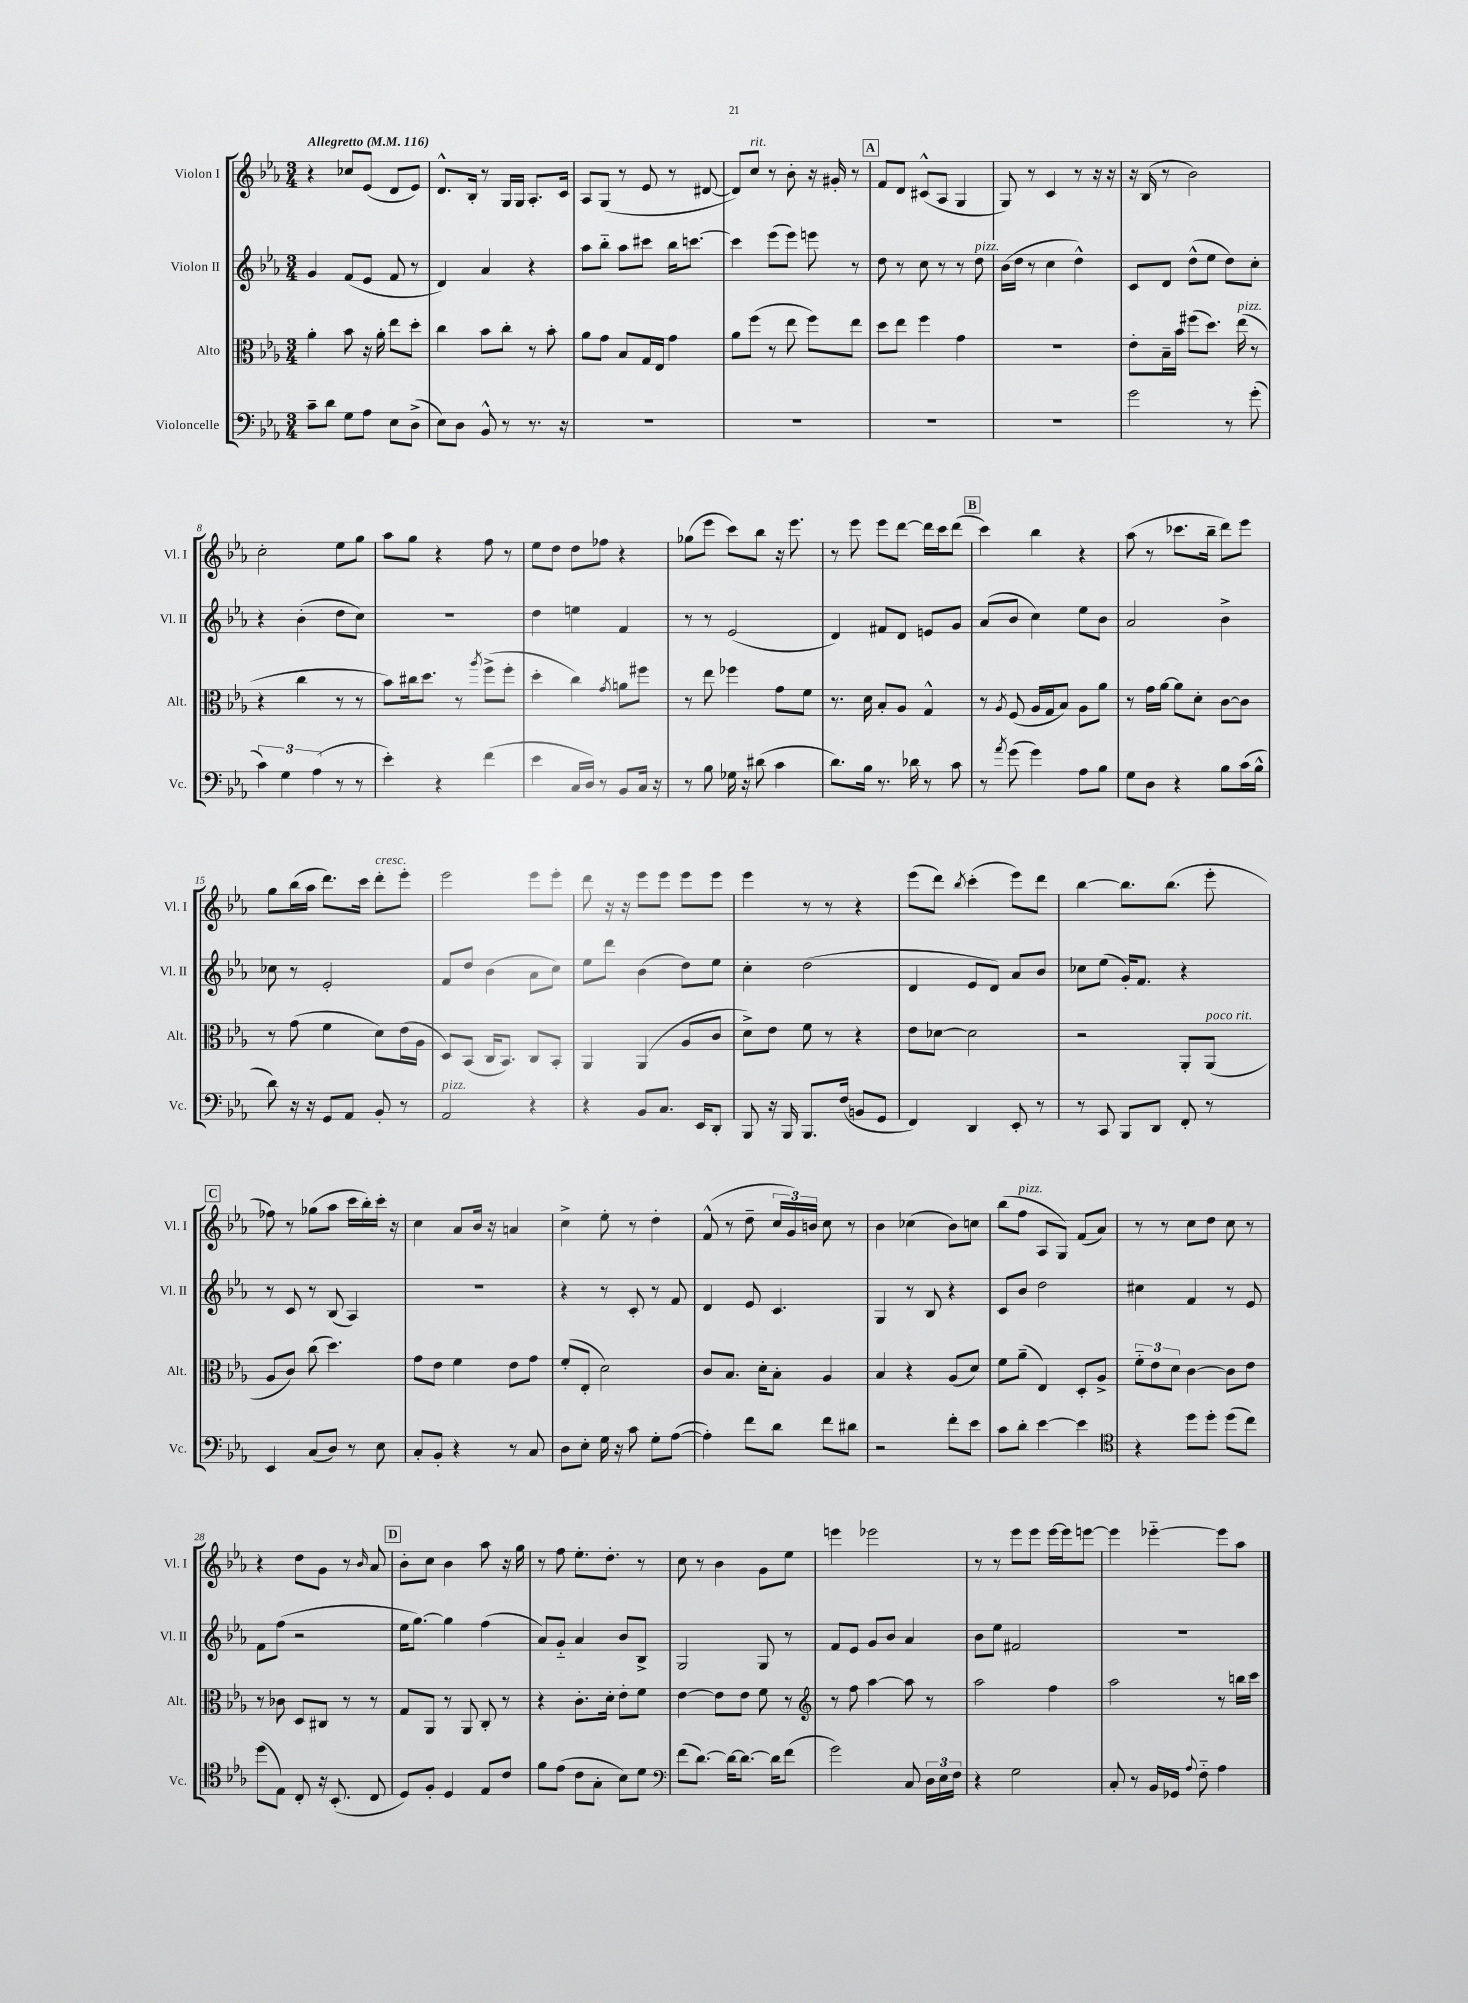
<<
\new StaffGroup <<
\new Staff = "s0" \with { instrumentName = "Violon I" shortInstrumentName = "Vl. I" } {
    \clef treble \key ees \major \numericTimeSignature \time 3/4 \tempo "Allegretto" 4 = 116
    \autoBeamOff r4 ces''8[ ees'8]( d'8[ ees'8]) |
    d'8.[-^ bes16]-. r8 g16[ g16] aes8.[-. c'16] |
    aes8[ g8]( r8 ees'8 r8 dis'8~ |
    dis'8[) c''8]^\markup { \italic "rit." } r8 bes'8-. r16 gis'16-. r8 |
    \mark \markup { \box "A" } f'8[ d'8] cis'8[-^( aes8] g4 |
    g8) r8 c'4 r8 r16 r16 |
    r16 bes16( r8 bes'2) |
    c''2-. ees''8[ g''8] |
    aes''8[ g''8] r4 f''8 r8 |
    ees''8[ d''8] d''8[ fes''8] r4 |
    ges''8[( ees'''8] c'''8[) bes''8] r16 ees'''8. |
    r8 ees'''8 ees'''8[ d'''8]~ d'''16[ c'''16 d'''8]( |
    \mark \markup { \box "B" } c'''4) bes''4 r4 |
    aes''8( r8 ces'''8.[ bes''16]-- d'''8[) ees'''8] |
    g''8[ bes''16( aes''16] d'''8.[) c'''16] d'''8[-.^\markup { \italic "cresc." } ees'''8]-. |
    ees'''2 ees'''8[ ees'''8]-. |
    d'''8 r16 r16 ees'''8[ ees'''8] ees'''8[ ees'''8] |
    ees'''4 r8 r8 r4 |
    ees'''8[( d'''8]) \acciaccatura { bes''8 } c'''4-.( ees'''8[) d'''8] |
    bes''4~ bes''8.[ bes''8.]( ees'''8-. |
    \mark \markup { \box "C" } fes''8) r8 ges''8[( aes''8] c'''16[ bes''16-.) c'''16]-. r16 |
    c''4 aes'8[ bes'16] r16 a'4 |
    c''4-> ees''8-. r8 d''4-. |
    f'8-^( r8 d''8-- \tuplet 3/2 { c''16[ g'16) b'16] } c''8 r8 |
    bes'4 ces''4( bes'8[) c''8] |
    bes''8[( f''8]^\markup { \italic "pizz." } aes8[ g8]) f'8[( aes'8]) |
    r8 r8 c''8[ d''8] c''8 r8 |
    r4 d''8[ g'8] r8 \grace { bes'16 } aes'8 |
    \mark \markup { \box "D" } bes'8[-. c''8] bes'4 aes''8 r16 g''16 |
    r8 f''8 ees''8.[-. d''8.]-. r8 |
    c''8 r8 bes'4 g'8[ ees''8] |
    e'''4 ees'''2 |
    r8 r8 ees'''8[ ees'''8] ees'''16[~ ees'''16 e'''8]~ |
    e'''4 ees'''4~-_ ees'''8[ aes''8] \bar "|." |
}
\new Staff = "s1" \with { instrumentName = "Violon II" shortInstrumentName = "Vl. II" } {
    \clef treble \key ees \major \numericTimeSignature \time 3/4
    \autoBeamOff g'4 f'8[( ees'8] f'8 r8 |
    d'4) aes'4 r4 |
    aes''8[ bes''8]-_ aes''8[ cis'''8] bes''16[ c'''8.]~ |
    c'''4 ees'''8[( ees'''8]) e'''8 r8 |
    \mark \markup { \box "A" } d''8 r8 c''8 r8 r8 d''8^\markup { \italic "pizz." } |
    bes'16[( d''16] r8 c''4 d''4-^) |
    c'8[ d'8] d''8[-^( ees''8] d''8[) c''8]-. |
    r4 bes'4-.( d''8[ c''8]) |
    R2. |
    d''4 e''4 f'4 |
    r8 r8 ees'2( |
    d'4) fis'8[ d'8] e'8[ g'8] |
    \mark \markup { \box "B" } aes'8[( bes'8] c''4) ees''8[ bes'8] |
    aes'2 bes'4-> |
    ces''8 r8 ees'2-. |
    f'8[ d''8] bes'4( aes'8[ c''8]) |
    ees''8[ d'''8] bes'4( d''8[) ees''8] |
    c''4-. d''2( |
    d'4 ees'8[ d'8]) aes'8[ bes'8] |
    ces''8[ ees''8]( g'16[-.) f'8.] r4 |
    \mark \markup { \box "C" } r8 c'8 r8 bes8( aes4) |
    R2. |
    r4 r8 c'8-. r8 f'8 |
    d'4 ees'8 c'4. |
    g4 r8 bes8 r4 |
    c'8[ bes'8] d''2 |
    cis''4 f'4 r8 ees'8 |
    f'8[ f''8]( r2 |
    \mark \markup { \box "D" } ees''16[ g''8.]~) g''4 f''4( |
    aes'8[) g'8]-_ aes'4 bes'8[ bes8]-> |
    g2 g8 r8 |
    f'8[ ees'8] g'8[ bes'8] aes'4 |
    bes'8[ ees''8] fis'2 |
    R2. \bar "|." |
}
\new Staff = "s2" \with { instrumentName = "Alto" shortInstrumentName = "Alt." } {
    \clef alto \key ees \major \numericTimeSignature \time 3/4
    \autoBeamOff aes'4-. bes'8 r16 aes'16-. ees''8[ d''8]-. |
    c''4 bes'8[ c''8]-. r8 bes'8-. |
    aes'8[ g'8] bes8[ g16 ees16] g'4 |
    aes'8[ f''8]( r8 ees''8 f''8[) ees''8] |
    \mark \markup { \box "A" } d''8[ ees''8] f''4 g'4 |
    R2. |
    ees'8[-. bes16-- bes'16] fis''8[( d''8.]) ees''16^\markup { \italic "pizz." }( r8 |
    r4 c''4 r8 r8 |
    bes'8[) cis''16 d''8.] r8 \acciaccatura { aes''8 } f''8[->( f''8]-. |
    d''4-. c''4) \acciaccatura { g'8 } a'8[ fis''8] |
    r8 ees''8 fes''4 g'8[ f'8] |
    r8. d'16 bes8[-. aes8] g4-^ |
    \mark \markup { \box "B" } r8 \acciaccatura { aes8 } f8( aes16[ g16 bes8]) aes8[ aes'8] |
    r8 g'16[ aes'16]~ aes'8[ d'8]-. c'8[~ c'8] |
    r8 g'8( f'4 d'8[) ees'16( aes16] |
    d8[) bes,8]( c16[ bes,8.]) c8[ bes,8]-. |
    aes,4 aes,4( aes8[ c'8] |
    d'8[->) ees'8] f'8 r8 r4 |
    ees'8[ des'8]~ des'2 |
    r2 aes,8[-. aes,8]^\markup { \italic "poco rit." }( |
    \mark \markup { \box "C" } aes8[ c'8]) c''8( d''4.) |
    g'8[ ees'8] f'4 ees'8[ g'8] |
    f'8[-.( ees8]-. d'2) |
    c'8[ bes8.] d'16[-. bes8]-. aes4 |
    bes4 r4 aes8[( d'8]) |
    f'8[ aes'8]--( ees4) d8[-. aes8]-> |
    \tuplet 3/2 { f'8[-_ ees'8 d'8] } c'4~ c'8[ ees'8] |
    r8 ces'8 d8[ cis8] r8 r8 |
    \mark \markup { \box "D" } g8[ aes,8] r8 aes,8 c8-. r8 |
    r4 c'8.[-. d'16]-. ees'8[-. f'8] |
    ees'4~ ees'8[ ees'8] f'8 r8 |
    \clef treble r8 f''8 aes''4~ aes''8 r8 |
    aes''2 f''4 |
    aes''2 r8 b''16[ c'''16] \bar "|." |
}
\new Staff = "s3" \with { instrumentName = "Violoncelle" shortInstrumentName = "Vc." } {
    \clef bass \key ees \major \numericTimeSignature \time 3/4
    \autoBeamOff c'8[-- d'8] g8[ aes8] ees8[ d8]->( |
    ees8[) d8] bes,8-^ r8 r8. r16 |
    R2. |
    R2. |
    \mark \markup { \box "A" } R2. |
    R2. |
    g'2 r8 g'8-.( |
    \tuplet 3/2 { c'4) g4 aes4( } r8 r8 |
    ees'4-.) r4 f'4( |
    ees'4 c16[ d16]) r8 bes,8[ c16] r16 |
    r8 bes8 ges16 r16 dis'8( c'4 |
    d'8.[) bes16] r8. des'16 r8 c'8 |
    \mark \markup { \box "B" } r8 \acciaccatura { aes'8 } g'8( g'4) aes8[ bes8] |
    g8[ d8] r4 bes8[ c'16( bes16]-^ |
    d'8) r16 r16 g,8[ aes,8] bes,8-. r8 |
    aes,2^\markup { \italic "pizz." } r4 |
    r4 bes,8[ c8.] ees,16[ d,8]-. |
    bes,,8 r16 bes,,16 bes,,8.[ f16]( b,8[ g,8] |
    f,4) d,4 ees,8-. r8 |
    r8 c,8 bes,,8[ d,8] f,8-. r8 |
    \mark \markup { \box "C" } ees,4 c8[( d8]) r8 ees8 |
    c8[-. bes,8]-. r4 r8 c8 |
    d8[ ees8]-. g16 r16 c'8 g8[-. aes8]~( |
    aes4-.) f'8[ d'8] f'8[ dis'8] |
    r2 f'8[-. ees'8] |
    c'8[ d'8]-. ees'4~ ees'4 |
    \clef tenor r4 d''8[ d''8]-. d''8[( c''8]) |
    d''8[( ees8]) c8-. r16 bes,8.-.( c8 |
    \mark \markup { \box "D" } d8[) f8]-. d4 ees8[ c'8] |
    f'8[ ees'8]( c'8[ g8]-. bes8[) d'8] |
    \clef bass f'8[( d'8.]~) d'16[~ d'8.]~ d'16[ f'8]( |
    g'2) c8 \tuplet 3/2 { d16[ ees16 f16] } |
    r4 g2 |
    c8-. r8 bes,16[ ges,16] \appoggiatura { aes8 } f8-_ aes4 \bar "|." |
}
>>
>>
